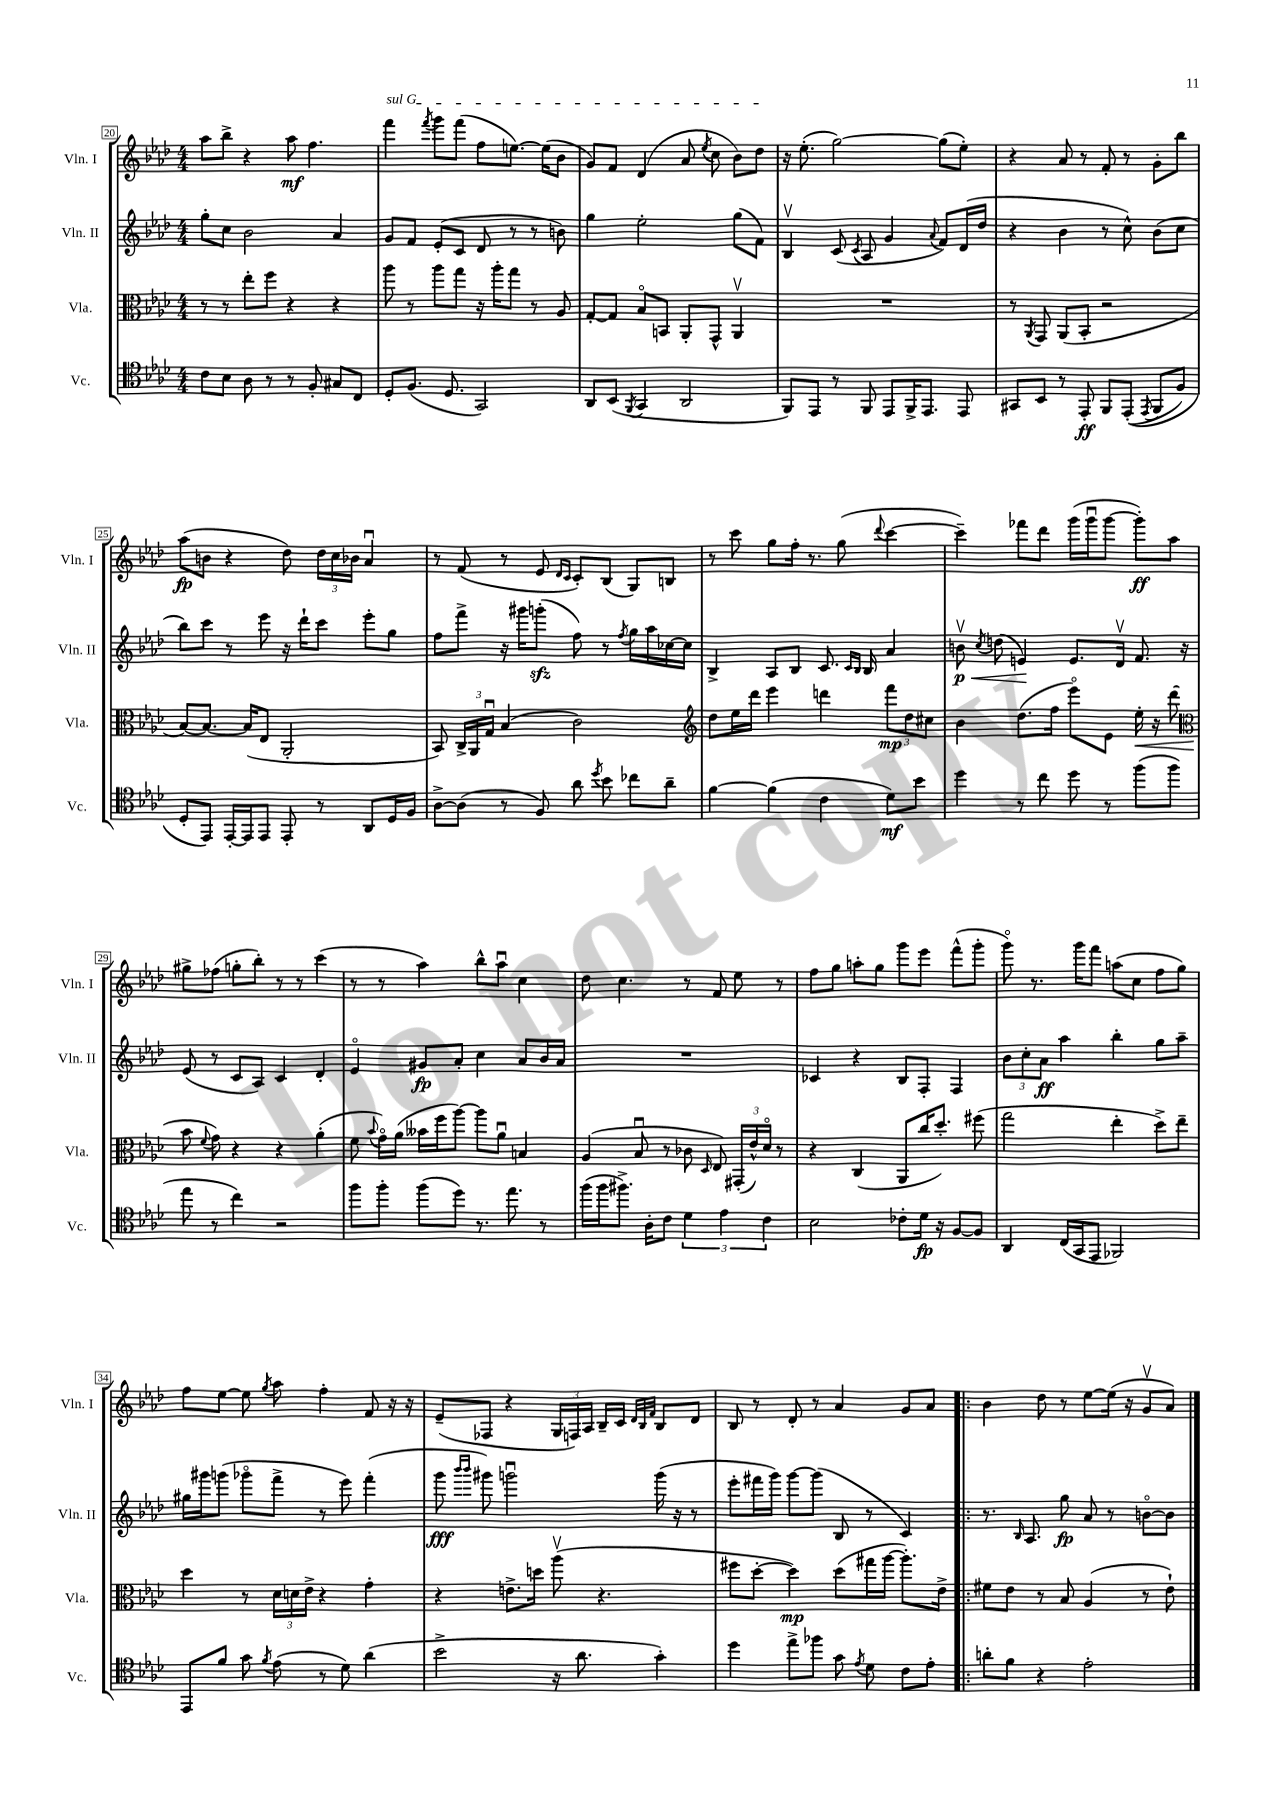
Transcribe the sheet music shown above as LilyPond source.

<<
\new StaffGroup <<
\new Staff = "s0" \with { instrumentName = "Vln. I" shortInstrumentName = "Vln. I" } {
    \clef treble \key aes \major \numericTimeSignature \time 4/4
    \autoBeamOff aes''8[ bes''8]-> r4 aes''8\mf f''4. |
    \once \override TextSpanner.bound-details.left.text = \markup { \italic "sul G" } f'''4\startTextSpan \acciaccatura { f'''8 } g'''8[ f'''8]( f''8[ e''8.]~) e''16[( bes'8] |
    g'8[) f'8] des'4( aes'8 \acciaccatura { ees''8 } c''8 bes'8[) des''8]\stopTextSpan |
    r16 ees''8.-.( g''2~) g''8[( ees''8]-.) |
    r4 aes'8 r8 f'8-. r8 g'8[-. bes''8] |
    aes''8[\fp( b'8] r4 des''8) \tuplet 3/2 { des''16[ c''16 bes'16] } aes'4\downbow |
    r8 f'8( r8 ees'8 \grace { des'16[ c'16] } c'8[-.) bes8]( g8[) b8] |
    r8 c'''8 g''8[ f''16]-. r8. g''8( \appoggiatura { des'''8 } c'''4~ |
    c'''4--) fes'''8[ des'''8] g'''16[( g'''16\downbow g'''8]~ g'''8[-.\ff) aes''8] |
    gis''8[-> fes''8]( g''8[-. bes''8]-.) r8 r8 c'''4( |
    r8 r8 aes''4) bes''8[-^ aes''8]\downbow c''4 |
    des''8 c''4. r8 f'8 ees''8 r8 |
    f''8[ g''8] a''8[-. g''8] g'''8[ ees'''8] f'''8[-^( g'''8]-. |
    g'''8\flageolet) r8. g'''16[ f'''8] a''8[( c''8] f''8[ g''8]) |
    f''8[ ees''8]~ ees''8 \acciaccatura { g''8 } aes''8 f''4-. f'8 r16 r16 |
    ees'8[--( fes8] r4 \tuplet 3/2 { g16[ f16) aes16] } bes16[-- c'16] \grace { des'32[ bes32 f'32] } bes8[ des'8] |
    bes8 r8 des'8-. r8 aes'4 g'8[ aes'8] |
    \bar ".|:" bes'4 des''8 r8 ees''8[~ ees''16]( r16 g'8[\upbow aes'8]) \bar "|." |
}
\new Staff = "s1" \with { instrumentName = "Vln. II" shortInstrumentName = "Vln. II" } {
    \clef treble \key aes \major \numericTimeSignature \time 4/4
    \autoBeamOff g''8[-. c''8] bes'2 aes'4 |
    g'8[ f'8] ees'8[-.( c'8] des'8 r8 r8 b'8) |
    g''4 ees''2-. g''8[( f'8]) |
    bes4\upbow c'8( \acciaccatura { c'8 } aes8 g'4 \appoggiatura { aes'8 } f'8[) des'16( des''16] |
    r4 bes'4 r8 c''8-^) bes'8[( c''8] |
    bes''8[) c'''8] r8 ees'''8 r16 des'''16[-! c'''8] ees'''8[-. g''8] |
    f''8[ f'''8]-> r16 gis'''16[ g'''8]-.\sfz( f''8) r8 \acciaccatura { f''8 } g''16[ aes''16 ces''16~ ces''16] |
    bes4-> aes8[ bes8] c'8. \grace { c'16[ bes16] } bes16 aes'4 |
    b'8\upbow\p\< \acciaccatura { c''8 } d''8( e'4\!) e'8.[ des'16]\upbow f'8. r16 |
    ees'8( r8 c'8[ aes8]) c'4 des'4-. |
    ees'4\flageolet gis'8[\fp aes'8]-. c''4 aes'8[ bes'16 aes'16] |
    R1 |
    ces'4 r4 bes8[ f8]-. f4 |
    \tuplet 3/2 { bes'8[ c''8-. aes'8]\ff } aes''4 bes''4-. g''8[ aes''8]-- |
    gis''16[ gis'''16 g'''8]( ges'''8[\flageolet f'''8]-> r8 ees'''8) f'''4-.( |
    g'''8\fff \grace { bes'''16[ bes'''16] } gis'''8) g'''2\downbow g'''16( r16 r8 |
    ees'''8[-. fis'''16 g'''16]) g'''8[~ g'''8]( bes8 r8 c'4) |
    \bar ".|:" r8. \grace { bes16 } aes8. g''8\fp aes'8 r8 b'8[~\flageolet b'8] \bar "|." |
}
\new Staff = "s2" \with { instrumentName = "Vla." shortInstrumentName = "Vla." } {
    \clef alto \key aes \major \numericTimeSignature \time 4/4
    \autoBeamOff r8 r8 ees''8[-. f''8] r4 r4 |
    aes''8 r8 aes''8[ g''8] r16 aes''16[-. g''8] r8 aes8 |
    g8[~-. g8] bes8[\flageolet b,8] aes,8[-. g,8]-^ aes,4\upbow |
    R1 |
    r8 \acciaccatura { aes,8 } g,8 aes,8[( bes,8]-. r2 |
    bes8[~) bes8.]~ bes16[( ees8] aes,2-. |
    bes,8) \tuplet 3/2 { c16[-> aes,16 g16]\downbow } bes4( c'2) |
    \clef treble des''8[ ees''16 des'''16] ees'''4 d'''4 \tuplet 3/2 { f'''8[\mp des''8 cis''8] } |
    bes'4 des''8.[( f''16] ees'''8[\flageolet) ees'8] ees''16-.\< r16 des'''8( |
    \clef alto bes'8\! \appoggiatura { f'8 } g'8) r4 r4 aes'4-.( |
    f'8 \appoggiatura { bes'8 } g'16[\flageolet) aes'16]( beses'16[ f''16 aes''8]~) aes''8[ aes'8]\downbow b4 |
    aes4( bes8\downbow r8 ces'8 \grace { des16 } ees8) \tuplet 3/2 { gis,16[-.( ees'16-^) des'16]\flageolet } r8 |
    r4 c4( aes,8[ c''16 des''8.]-.) fis''8( |
    g''2 ees''4-. des''8[->) ees''8]-- |
    des''4 r8 \tuplet 3/2 { des'16[ d'16 ees'16]-> } r4 g'4-. |
    r4 e'8.[-> d''16] aes''8\upbow( r4. |
    fis''8[ des''8]~-. des''4\mp) des''8[( gis''16 aes''16]~ aes''8.[-.) ees'16]-> |
    \bar ".|:" fis'8[ ees'8] r8 bes8 aes4( r8 ees'8-!) \bar "|." |
}
\new Staff = "s3" \with { instrumentName = "Vc." shortInstrumentName = "Vc." } {
    \clef tenor \key aes \major \numericTimeSignature \time 4/4
    \autoBeamOff c'8[ bes8] aes8 r8 r8 f8-. gis8[ c8] |
    des8[-. f8.]( des8. g,2) |
    aes,8[ bes,8]( \acciaccatura { f,8 } g,4 aes,2 |
    f,8[) ees,8] r8 f,8 ees,8[ f,16-> ees,8.] ees,8 |
    gis,8[ bes,8] r8 ees,8-.\ff f,8[ ees,8]-.(\( \acciaccatura { ees,8 } f,8[ f8]) |
    des8[-. ees,8]\) ees,16[~-. ees,16 ees,8] ees,8-. r8 aes,8[ des16 f16] |
    aes8[~-> aes8]( r8 f8) aes'8 \acciaccatura { des''8 } bes'8 ces''8[ aes'8]-- |
    f'4~ f'4( c'4 des'8[\mf) bes'8] |
    des''4 r8 c''8 des''8 r8 f''8[( f''8] |
    ees''8 r8 c''4) r2 |
    f''8[ f''8]-. f''8[( des''8]) r8. ees''8. r8 |
    f''16[( f''16 fis''8.]->) aes16[-. c'8] \tuplet 3/2 { des'4 ees'4 c'4 } |
    bes2 ces'8[-. des'16]\fp r16 f8[~ f8] |
    aes,4 c16[( g,16 ees,8] fes,2) |
    ees,8[ f'8] g'8 \acciaccatura { f'8 } ees'8( r8 des'8) aes'4( |
    bes'2-> r16 aes'8. g'4-.) |
    des''4 ees''8[-> fes''8] g'8 \acciaccatura { ees'8 } des'8 c'8[ ees'8]-. |
    \bar ".|:" a'8[-. f'8] r4 ees'2-. \bar "|." |
}
>>
>>
\layout { \context { \Score currentBarNumber = #20 \override BarNumber.stencil = #(make-stencil-boxer 0.1 0.3 ly:text-interface::print) } }
